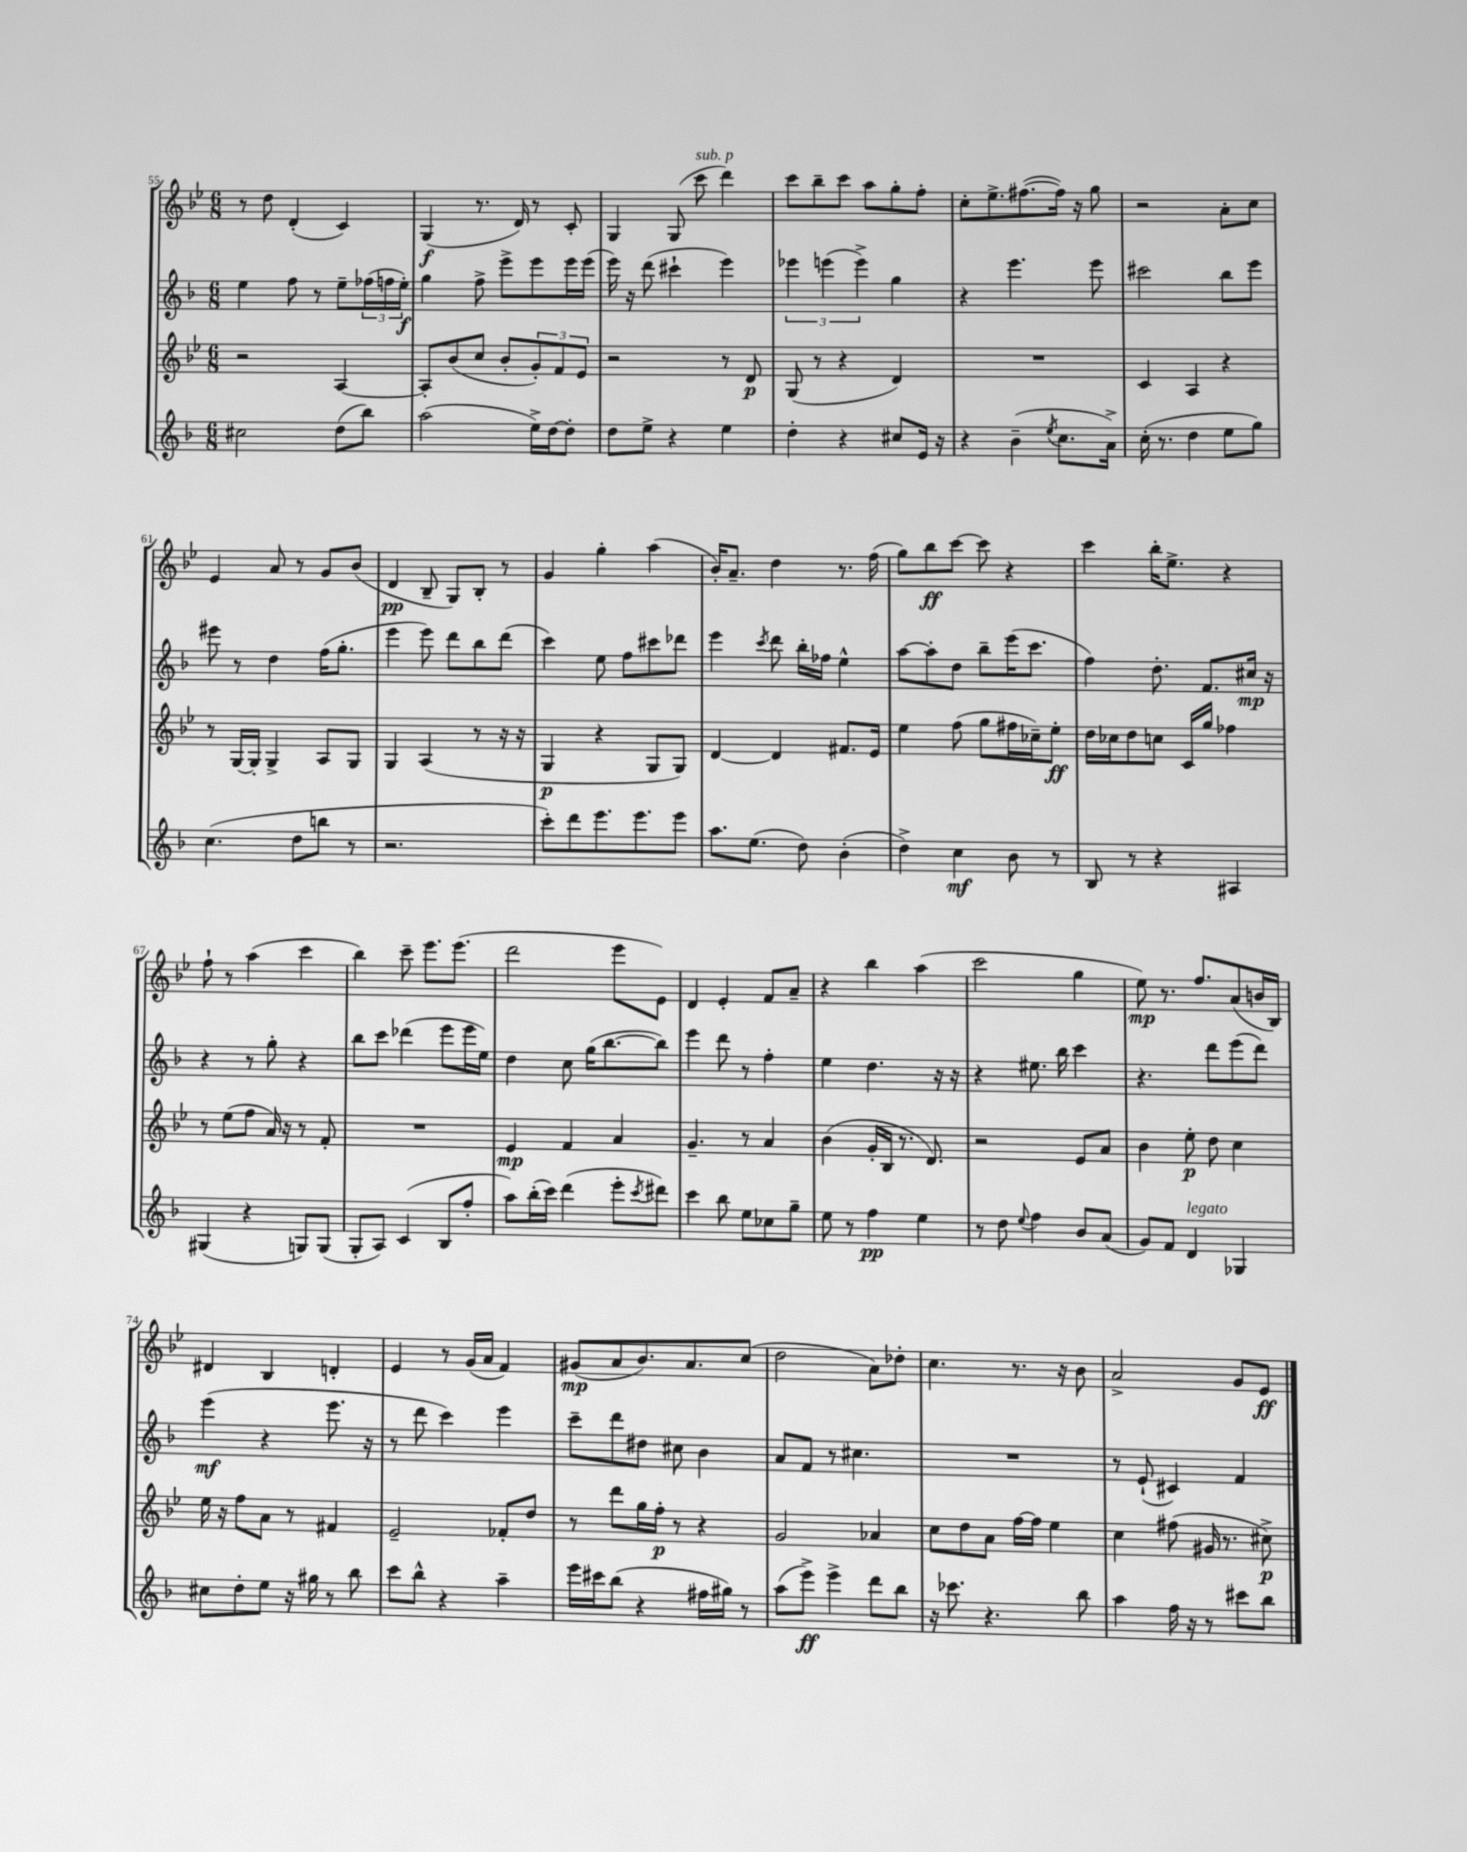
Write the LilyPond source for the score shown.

<<
\new StaffGroup <<
\new Staff = "s0" {
    \clef treble \key bes \major \numericTimeSignature \time 6/8
    r8 d''8 d'4-.( c'4) |
    g4\f( r8. d'16) r8 c'8-. |
    g4 g8( c'''8^\markup { \italic "sub. p" } d'''4) |
    c'''8 bes''8-- c'''8 a''8 g''8-. f''8-. |
    c''8-. ees''8.-> fis''8.~( fis''16) r16 g''8 |
    r2 a'8-. c''8 |
    ees'4 a'8 r8 g'8 bes'8( |
    d'4\pp bes8-- g8) bes8-. r8 |
    g'4 g''4-. a''4( |
    bes'16-.) a'8.-- d''4 r8. f''16( |
    g''8) bes''8\ff c'''8~ c'''8 r4 |
    c'''4 bes''16-. ees''8.-> r4 |
    f''8-! r8 a''4( c'''4 |
    bes''4) c'''8-- ees'''8. ees'''8.( |
    d'''2 ees'''8 ees'8) |
    d'4 ees'4-. f'8 a'8-- |
    r4 bes''4 a''4( |
    c'''2 g''4 |
    ees''8\mp) r8. f''8. a'8( b'16 bes16) |
    dis'4 bes4 d'4-. |
    ees'4 r8 g'16( a'16 f'4) |
    gis'8\mp( a'8 bes'8.) a'8. c''8( |
    d''2 a'8) des''8-. |
    c''4. r8. r16 bes'8 |
    a'2-> g'8 ees'8\ff \bar "|." |
}
\new Staff = "s1" {
    \clef treble \key f \major \numericTimeSignature \time 6/8
    e''4 f''8 r8 e''8-- \tuplet 3/2 { fes''16( f''16 e''16-.\f) } |
    g''4 f''8-> e'''8-> e'''8 e'''16 e'''16( |
    e'''16) r16 d'''8( cis'''4-! e'''4) |
    \tuplet 3/2 { ees'''4 e'''4( e'''4->) } g''4 |
    r4 e'''4. e'''8 |
    cis'''2 bes''8 e'''8 |
    eis'''8 r8 d''4 f''16( g''8.-. |
    e'''4 e'''8) d'''8 bes''8 d'''8( |
    c'''4) e''8 f''8 cis'''8 des'''8 |
    e'''4 \acciaccatura { c'''8 } d'''8 bes''16-. fes''16 e''4-^ |
    a''8~ a''8-. d''8 bes''8-- e'''16( c'''8. |
    f''4) d''8.-. f'8. cis''16\mp r16 |
    r4 r8 g''8-. r4 |
    bes''8 c'''8 des'''4( e'''8 e'''16 e''16) |
    d''4 c''8 g''16( bes''8.~ bes''8) |
    e'''4 d'''8 r8 f''4-. |
    e''4 d''4. r16 r16 |
    r4 eis''8. bes''16 c'''4 |
    r4. d'''8 e'''8( d'''8) |
    e'''4\mf( r4 e'''8. r16 |
    r8 d'''8 c'''4) e'''4 |
    c'''8-- d'''8 dis''8 cis''8 bes'4 |
    a'8 f'8 r8 cis''4. |
    R2. |
    r8 e'8-!( cis'4) f'4 \bar "|." |
}
\new Staff = "s2" {
    \clef treble \key bes \major \numericTimeSignature \time 6/8
    r2 a4~ |
    a8-. bes'8( c''8 bes'8-. \tuplet 3/2 { g'8-.) f'8 ees'8 } |
    r2 r8 d'8\p |
    g8( r8 r4 d'4) |
    R2. |
    c'4 a4 r4 |
    r8 g16~ g16-. g4-> a8 g8 |
    g4 a4( r8 r16 r16 |
    g4\p r4 g8 g8) |
    d'4~ d'4 fis'8. ees'16 |
    ees''4 f''8( g''8 fis''16 ces''16--) ees''8-.\ff |
    d''16 ces''16 d''8 c''8 c'16 g''16 fes''4 |
    r8 ees''8( f''8 a'16) r16 r8 f'8-. |
    R2. |
    ees'4\mp f'4 a'4 |
    g'4.-- r8 a'4 |
    bes'4( g'16-. bes16 r8. d'8.) |
    r2 ees'8 a'8 |
    bes'4 ees''8-.\p d''8 c''4 |
    ees''16 r16 f''8 a'8 r8 fis'4 |
    ees'2-- fes'8-. d''8 |
    r8 d'''8 g''16 f''16-.\p r8 r4 |
    g'2 aes'4 |
    c''8 d''8 a'8 f''16~ f''16 ees''4 |
    c''4 fis''8( gis'16 r8. cis''8->\p) \bar "|." |
}
\new Staff = "s3" {
    \clef treble \key f \major \numericTimeSignature \time 6/8
    cis''2 d''8( bes''8) |
    a''2( e''16->) d''16~ d''8-. |
    d''8 e''8-> r4 e''4 |
    d''4-. r4 cis''8 e'16 r16 |
    r4 bes'4--( \acciaccatura { e''8 } c''8. a'16->) |
    c''16-.( r8. d''4 e''8 g''8) |
    c''4.( d''8 b''8 r8 |
    r2. |
    c'''8-.) d'''8 e'''8. e'''8. e'''8 |
    a''8. e''8.( d''8) bes'4-.( |
    d''4->) c''4\mf bes'8 r8 |
    bes8 r8 r4 ais4 |
    gis4( r4 g8) g8( |
    g8-. a8) c'4( bes8 f''8-. |
    a''8) bes''16-.( c'''16) d'''4( e'''8-. \acciaccatura { c'''8 } dis'''8) |
    c'''4 bes''8 e''8 ces''8 g''8-- |
    e''8 r8 f''4\pp e''4 |
    r8 d''8 \appoggiatura { e''8 } f''4 bes'8 a'8( |
    g'8) f'8 d'4^\markup { \italic "legato" } ges4 |
    cis''8 d''8-. e''8 r16 gis''16 r8 bes''8 |
    c'''8 bes''8-^ r4 a''4-- |
    e'''16 cis'''16 bes''8( r4 fis''16 gis''16) r8 |
    a''8( e'''8->\ff) e'''4-> d'''8 bes''8 |
    r16 ces'''8. r4. bes''8 |
    a''4 f''16 r16 r8 cis'''8 bes''8 \bar "|." |
}
>>
>>
\layout { \context { \Score currentBarNumber = #55 } }
